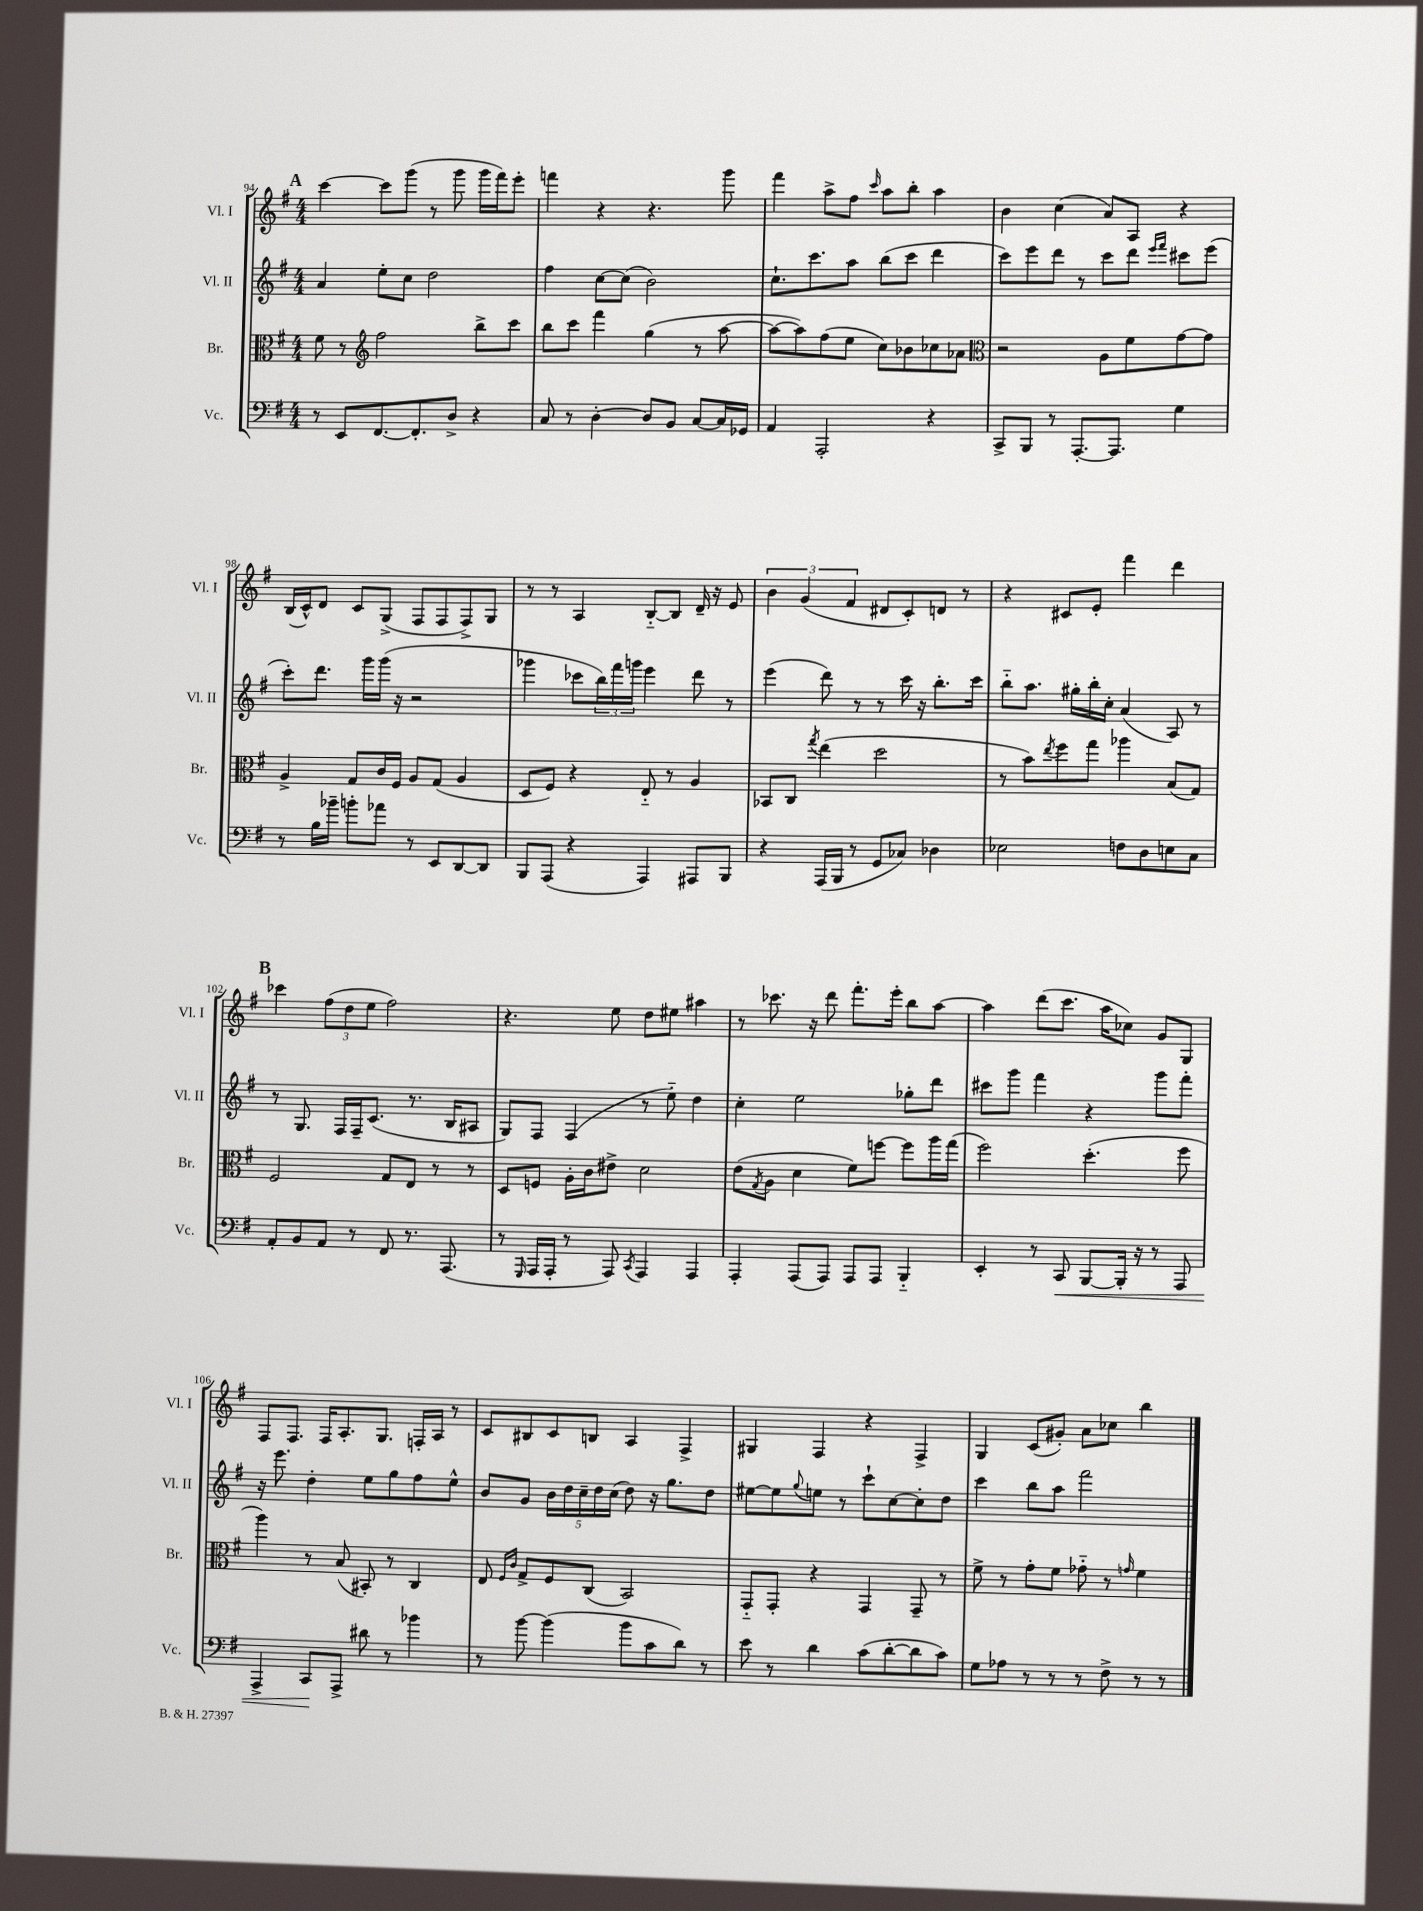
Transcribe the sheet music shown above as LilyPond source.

<<
\new StaffGroup <<
\new Staff = "s0" \with { instrumentName = "Vl. I" shortInstrumentName = "Vl. I" } {
    \clef treble \key g \major \numericTimeSignature \time 4/4
    \mark \markup { \bold "A" } c'''4~ c'''8 g'''8( r8 g'''8 g'''16 fis'''16) e'''8-. |
    f'''4 r4 r4. g'''8 |
    fis'''4 a''8-> fis''8 \grace { c'''16 } a''8 b''8-. a''4 |
    b'4 c''4( a'8) a8 r4 |
    b16( c'16-^) d'8 c'8 g8->( fis8 fis8 fis8->) g8 |
    r8 r8 a4 b8~-_ b8 d'16-- r16 e'8 |
    \tuplet 3/2 { b'4 g'4( fis'4 } dis'8 c'8-.) d'8 r8 |
    r4 cis'8 e'8-. fis'''4 d'''4 |
    \mark \markup { \bold "B" } ces'''4 \tuplet 3/2 { fis''8( d''8 e''8 } fis''2) |
    r4. e''8 d''8 eis''8 ais''4 |
    r8 ces'''8. r16 d'''8 fis'''8.-. e'''16-. b''8 a''8~ |
    a''4 d'''8( c'''8. a''16 ces''8) g'8 g8 |
    fis8 fis8. fis16 a8.-. g8. f16-. a16 r8 |
    c'8 bis8 c'8 b8 a4 fis4-> |
    gis4 fis4 r4 fis4-> |
    g4 c'8( gis'8-.) a'8 ces''8 b''4 \bar "|." |
}
\new Staff = "s1" \with { instrumentName = "Vl. II" shortInstrumentName = "Vl. II" } {
    \clef treble \key g \major \numericTimeSignature \time 4/4
    \mark \markup { \bold "A" } a'4 e''8-. c''8 d''2 |
    fis''4 c''8~ c''8( b'2) |
    c''8.-! c'''8. a''8 b''8( c'''8 d'''4 |
    c'''8) e'''8 d'''8 r8 c'''8 d'''8 \grace { e'''16 fis'''16 } cis'''8 e'''8( |
    c'''8-.) d'''8. g'''16 g'''16( r16 r2 |
    ges'''4 ces'''8 \tuplet 3/2 { b''16) fis'''16 g'''16 } e'''4 d'''8 r8 |
    e'''4( d'''8) r8 r8 c'''16 r16 b''8.-. c'''16 |
    b''8-_ a''8. gis''16-. b''16-. c''16-. a'4( a8) r8 |
    \mark \markup { \bold "B" } r8 g8. fis16 fis16-- c'8.( r8. b16 ais8 |
    g8) fis8 fis4( r8 e''8-_) d''4 |
    c''4-. e''2 ges''8-. d'''8 |
    cis'''8 g'''8 fis'''4 r4 g'''8 fis'''8-. |
    r16 e'''8. d''4-. e''8 g''8 fis''8 e''8-^ |
    b'8 g'8 \tuplet 5/4 { b'16 d''16 c''16-- d''16 c''16( } d''8) r16 g''8. d''8 |
    eis''8~ eis''8 \appoggiatura { g''8 } e''8 r8 c'''8-! c''8~ c''8-. d''8 |
    c'''4 b''8 a''8 fis'''2 \bar "|." |
}
\new Staff = "s2" \with { instrumentName = "Br." shortInstrumentName = "Br." } {
    \clef alto \key g \major \numericTimeSignature \time 4/4
    \mark \markup { \bold "A" } fis'8 r8 \clef treble fis''2 b''8-> c'''8 |
    b''8 c'''8 fis'''4 g''4( r8 a''8~ |
    a''8~ a''8) fis''8( e''8 c''8) bes'8 ces''8 aes'8 |
    \clef alto r2 a8 fis'8 g'8~ g'8 |
    a4-> g8 c'16 fis16 a8 g8( a4 |
    d8 fis8) r4 e8-_ r8 a4 |
    bes,8 c8 \acciaccatura { g''8 } e''4( d''2 |
    r8 b'8) \acciaccatura { e''8 } fis''8 g''8 aes''4 b8( g8) |
    \mark \markup { \bold "B" } fis2 g8 e8 r8 r8 |
    d8 f8 a16-. c'16 eis'8-> d'2 |
    e'8( \acciaccatura { g8 } a8 d'4 fis'8) f''8~ f''8 a''16 g''16( |
    fis''2) d''4.-.( fis''8 |
    a''4) r8 b8( bis,8-.) r8 c4 |
    e8 \grace { fis16 c'16 } g8-> fis8 c8( b,2) |
    g,8-_ g,8-. r4 g,4 g,8-- r8 |
    fis'8-> r8 g'8-. fis'8 ges'8-_ r8 \grace { g'16 } fis'4 \bar "|." |
}
\new Staff = "s3" \with { instrumentName = "Vc." shortInstrumentName = "Vc." } {
    \clef bass \key g \major \numericTimeSignature \time 4/4
    \mark \markup { \bold "A" } r8 e,8 fis,8.~ fis,8.-. d8-> r4 |
    c8 r8 d4~-. d8 b,8 c8~ c16 ges,16 |
    a,4 a,,2-. r4 |
    c,8-> b,,8 r8 a,,8.~-. a,,8. g4 |
    r8 b16 bes'16-- b'8-. aes'8 r8 e,8 d,8~ d,8 |
    b,,8 a,,8( r4 a,,4) ais,,8 b,,8 |
    r4 a,,16( b,,16 r8 g,8 ces8) des4 |
    ees2 f8 d8 e8 c8 |
    \mark \markup { \bold "B" } a,8-. b,8 a,8 r8 fis,8 r8. a,,8.( |
    r8 \grace { g,,16 } a,,16 a,,16-. r8 a,,8) \acciaccatura { c,8 } a,,4 a,,4 |
    a,,4-. a,,8( a,,8) a,,8 a,,8 b,,4-_ |
    e,4-. r8 c,8\< b,,8~ b,,16-. r16 r8 a,,8 |
    a,,4-> c,8\! a,,8-> dis'8 r8 bes'4 |
    r8 b'8~ b'4( b'8 c'8 d'8) r8 |
    e'8 r8 d'4 c'8( d'8~-. d'8 c'8) |
    g8 aes8 r8 r8 r8 fis8-> r8 r8 \bar "|." |
}
>>
>>
\layout { \context { \Score currentBarNumber = #94 } }
